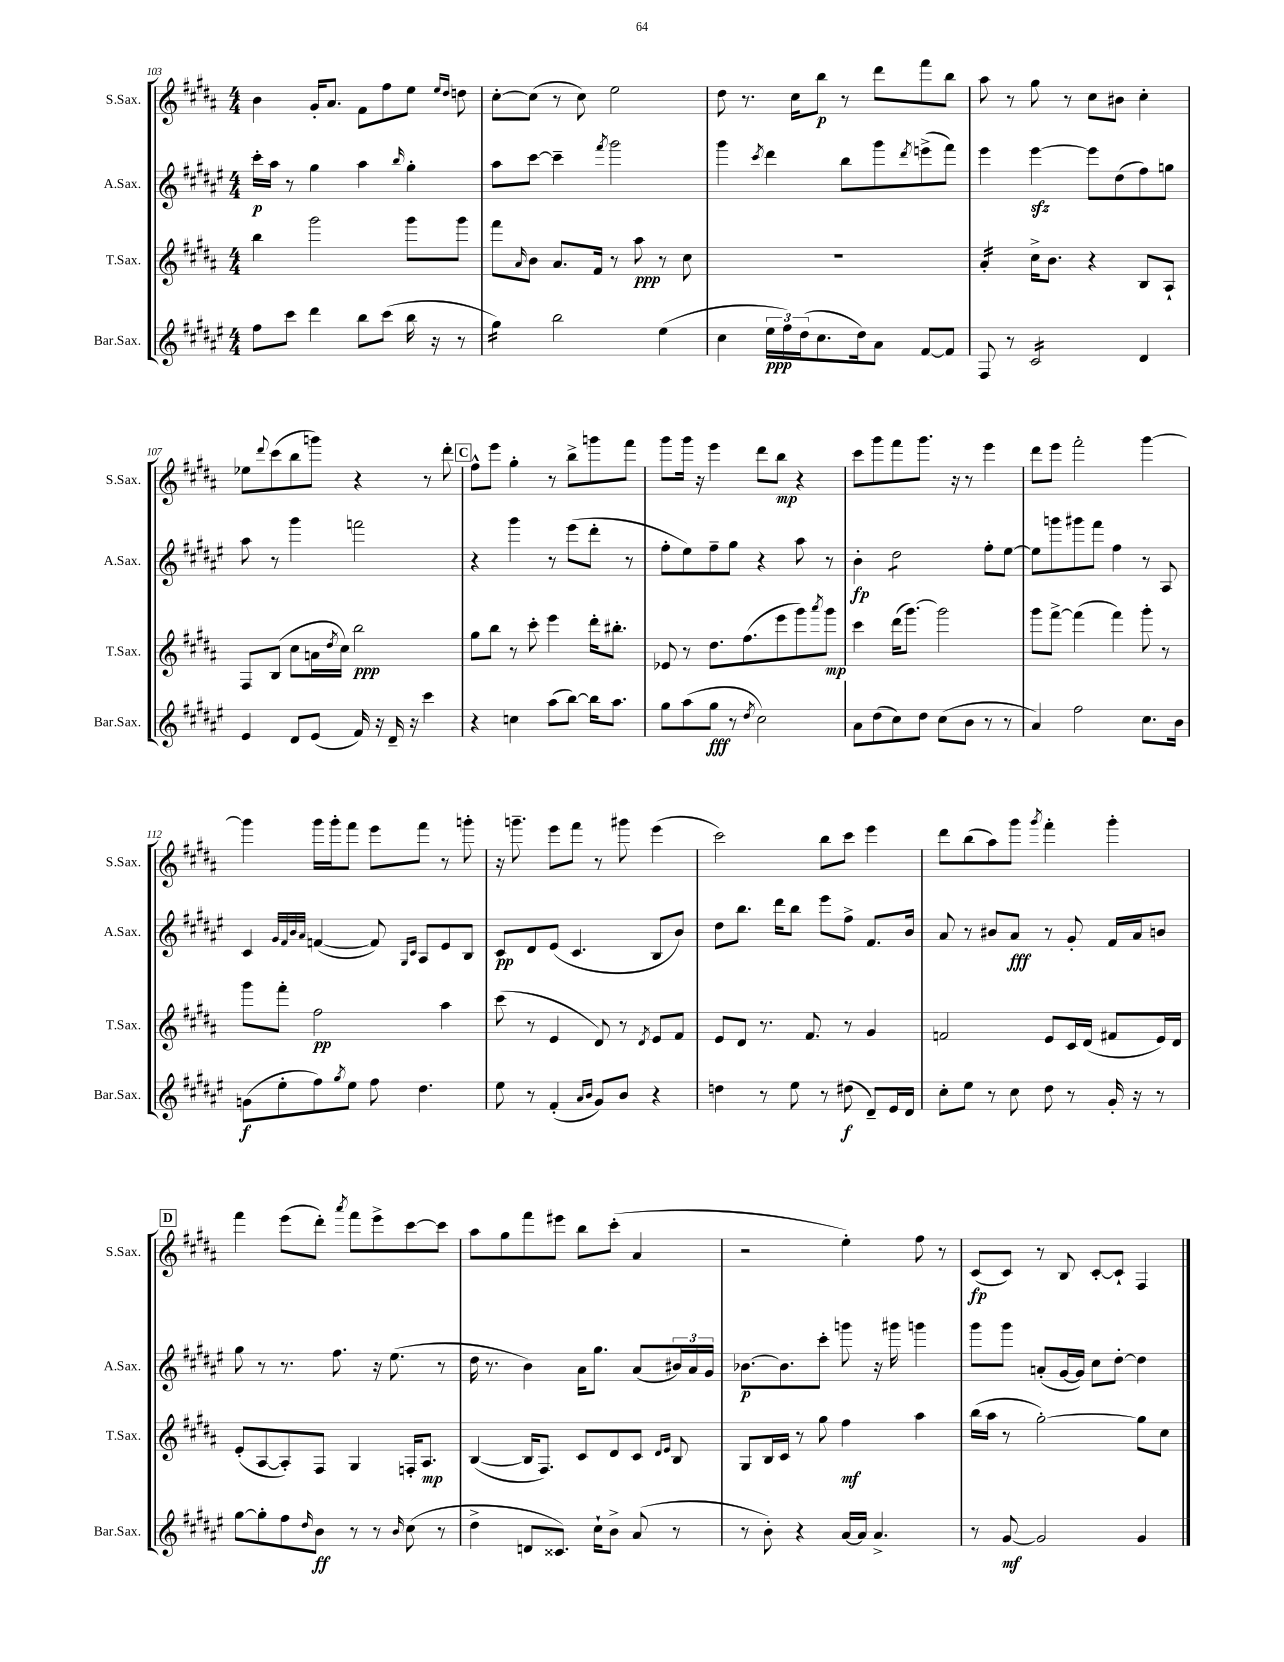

**kern	**kern	**kern	**kern
*staff4	*staff3	*staff2	*staff1
*clefG2	*clefG2	*clefG2	*clefG2
*k[f#c#g#d#a#e#]	*k[f#c#g#d#a#]	*k[f#c#g#d#a#e#]	*k[f#c#g#d#a#]
*M4/4	*M4/4	*M4/4	*M4/4
8ff#\L	4bb\	16ccc#'\LL	4b\
.	.	16aa#\JJ	.
8ccc#\J	.	8r	.
4ddd#\	2ggg#\	4gg#\	16g#'/LK
.	.	.	8.a#/J
8bb\L	.	4aa#\	8f#\L
(8ccc#\J	.	.	8ff#\
.	.	16qqbb/	.
16bb\	8ggg#\L	4gg#'\	8ee\J
16r	.	.	.
.	.	.	16qqee/LL
.	.	.	16qqdd#/JJ
8r	8ggg#\J	.	8dd\
=	=	=	=
4gg#\)	8fff#\L	8aa#\L	[8cc#'\L
.	16qqa#/	.	.
.	8b\J	[8ccc#\J	(8cc#\]J
2bb\	8.a#/L	4ccc#~\]	8r
.	.	.	8cc#\)
.	16f#/Jk	.	.
.	.	8qfff#/	.
.	8r	2ggg#\	2ee\
.	8aa#\	.	.
(4ee#\	8r	.	.
.	8cc#\	.	.
=	=	=	=
4cc#\	1r	4ggg#\	8dd#\
.	.	.	8.r
.	.	8qccc#/	.
24ee#\LL	.	4ddd#\	.
24ff#\)	.	.	.
.	.	.	16cc#\LK
(24dd#\J	.	.	.
8.cc#\	.	.	8bb\J
.	.	8bb\L	8r
16dd#\k)	.	.	.
8a#\J	.	8ggg#\	8ddd#\L
.	.	8qddd#/	.
[8f#/L	.	(8eee^\	8fff#\
8f#/]J	.	8fff#\J)	8bb\J
=	=	=	=
8F#/	4a#'/	4eee#\	8aa#\
8r	.	.	8r
2c#/	16cc#^\LK	[4eee#\	8gg#\
.	8.b\J	.	.
.	.	.	8r
.	4r	8eee#\]L	8cc#\L
.	.	(8dd#\	8b#\J
4d#/	8B/L	8ff#\)	4cc#'\
.	8A#`/J	8gg\J	.
=	=	=	=
4e#/	8F#/L	8aa#\	8ee-\L
.	.	.	8qqddd#/
.	(8B/J	8r	(8ccc#\
8d#/L	8cc#\L	4ggg#\	8bb\
(8e#/J	16a\L	.	8ggg\J)
.	8qdd#/	.	.
.	16cc#\JJ)	.	.
16f#/)	2bb\	2fff\	4r
16r	.	.	.
16d#~/	.	.	.
16r	.	.	.
4ccc#\	.	.	8r
.	.	.	8ddd#'\
=	=	=	=
4r	8gg#\L	4r	8ff#^^\L
.	8bb\J	.	8eee\J
4cc\	8r	4ggg#\	4gg#'\
.	8ccc#'\	.	.
(8aa#\L	4eee\	8r	8r
[8bb\J)	.	(8eee#\L	8bb^\L
16bb\]LK	16ddd#'\LK	8ddd#'\J	8ggg\
8.aa#\J	8.bb#'\J	.	.
.	.	8r	8fff#\J
=	=	=	=
8gg#\L	8e-/	8ff#'\L	8ggg#\L
(8aa#\	8r	8ee#\)	16ggg#\Jk
.	.	.	16r
8gg#\J	8.dd#\L	8ff#~\	4eee\
8r	.	8gg#\J	.
.	(8.ff#\	.	.
8qdd#/	.	.	.
2cc#\)	.	4r	8ddd#\L
.	8eee\	.	8bb\J
.	8ggg#\)	8aa#\	4r
.	8qaaa#/	.	.
.	8ggg#\J	8r	.
=	=	=	=
8a#\L	4ccc#\	4b'\	8ccc#\L
(8dd#\	.	.	8ggg#\
8cc#\)	(16ddd#\LK	2dd#\	8fff#\
.	[8.ggg#\J)	.	.
8dd#\J	.	.	8.ggg#\J
(8cc#\L	2ggg#\]	.	.
.	.	.	16r
8b\J	.	.	8r
8r	.	8ff#'\L	4eee\
8r	.	[8ee#\J	.
=	=	=	=
4a#/)	8ggg#\L	8ee#\]L	8ddd#\L
.	[8fff#^\J	8ggg\	8eee\J
2ff#\	(4fff#\]	8ggg#\	2fff#'\
.	.	8fff#\J	.
.	4fff#\)	4ff#\	.
8.cc#\L	8ggg#'\	8r	[4ggg#\
.	8r	8A#/	.
16b\Jk	.	.	.
=	=	=	=
(8g\L	8ggg#\L	4c#/	4ggg#\]
8ee#'\	8fff#'\J	.	.
.	.	32qqg#/LLL	.
.	.	32qqf#/	.
.	.	32qqb/	.
.	.	32qqa#/JJJ	.
8ff#\)	2ff#\	([4f/	16ggg#\LL
.	.	.	16ggg#'\J
8qgg#/	.	.	.
8ee#\J	.	.	8fff#\J
8ff#\	.	8f/])	8eee\L
.	.	16qqG#/LL	.
.	.	16qqc#/JJ	.
4.dd#\	.	8A#/L	8fff#\J
.	4aa#\	8e#/	8r
.	.	8B/J	8ggg'\
=	=	=	=
8ee#\	(8ccc#\	8c#/L	16r
.	.	.	8.ggg~\
8r	8r	8d#/	.
(4f#'/	4e/	(8e#/J	8eee\L
.	.	4.c#/	8fff#\J
16qqa#/LL	.	.	.
16qqb/JJ	.	.	.
8g#/L)	8d#/)	.	8r
8b/J	8r	.	8ggg#\
.	8qd#/	.	.
4r	8e/L	8B/L	(4eee\
.	8f#/J	8b/J)	.
=	=	=	=
4dd\	8e/L	8dd#\L	2ccc#\)
.	8d#/J	8.bb\J	.
8r	8.r	.	.
.	.	16ddd#\LK	.
8ee#\	.	8bb\J	.
.	8.f#/	.	.
8r	.	8eee#\L	8bb\L
(8dd#\	8r	8ff#^\J	8ccc#\J
8d#~/L)	4g#/	8.f#/L	4eee\
16e#/L	.	.	.
16d#/JJ	.	16b/Jk	.
=	=	=	=
8cc#'\L	2f/	8a#/	8ddd#\L
8ee#\J	.	8r	(8bb\
8r	.	8b#/L	8aa#\)
8cc#\	.	8a#/J	8ggg#\J
.	.	.	8qggg#/
8dd#\	8e/L	8r	4fff#'\
8r	16c#/L	8g#'/	.
.	(16d#/JJ	.	.
16g#'/	8f#/L	16f#/LL	4ggg#'\
16r	.	16a#/J	.
8r	16e/L)	8b/J	.
.	16d#/JJ	.	.
=	=	=	=
[8gg#\L	(8e'/L	8gg#\	4fff#\
8gg#'\]	[8A#/	8r	.
8ff#\	8A#'/])	8.r	(8eee\L
16qqdd#/	.	.	.
8b\J	8F#/J	.	8ddd#'\J)
.	.	8.ff#\	.
.	.	.	8qaaa#/
8r	4G#/	.	8fff#\L
8r	.	16r	8eee^\
.	.	(8.ee#\	.
16qqb/	.	.	.
(8cc#\	16F'/LK	.	[8ccc#\
.	8.A#/J	.	.
8r	.	8r	8ccc#\]J
=	=	=	=
4dd#^\	([4B/	16dd#\	8aa#\L
.	.	8.r	.
.	.	.	8gg#\
8d/L	16B/]LK	4b\)	8fff#\
.	8.F#/J)	.	.
8.c##/J)	.	.	8eee#\J
.	8c#/L	16a#\LK	8bb\L
16cc#`\LK	.	8.gg#\J	.
8b^\J	8d#/	.	(8ccc#'\J
(8a#/	8c#/J	(8a#/L	4a#/
.	16qqd#/LL	.	.
.	16qqe/JJ	.	.
8r	8B/	24b#/L)	.
.	.	24a#/	.
.	.	24g#/JJ	.
=	=	=	=
8r	8G#/L	[8.b-\L	2r
8b'\)	16B/L	.	.
.	16c#/JJ	8.b-\]	.
4r	8r	.	.
.	8gg#\	8ccc#'\J	.
[16a#/LL	4ff#\	8ggg\	4ee'\)
16a#/]JJ	.	.	.
4.a#^/	.	16r	.
.	.	16ggg#\	.
.	4aa#\	4ggg\	8ff#\
.	.	.	8r
=	=	=	=
8r	(16bb\LL	8ggg#\L	(8c#/L
.	16aa#\JJ	.	.
[8g#/	8r	8ggg#\J	8c#/J)
2g#/]	[2gg#'\)	(8a'/L	8r
.	.	[16g#/L	8B/
.	.	16g#/]JJ)	.
.	.	8cc#\L	[8c#'/L
.	.	[8dd#'\J	8c#`/]J
4g#/	8gg#\]L	4dd#\]	4F#/
.	8cc#\J	.	.
==	==	==	==
*-	*-	*-	*-
